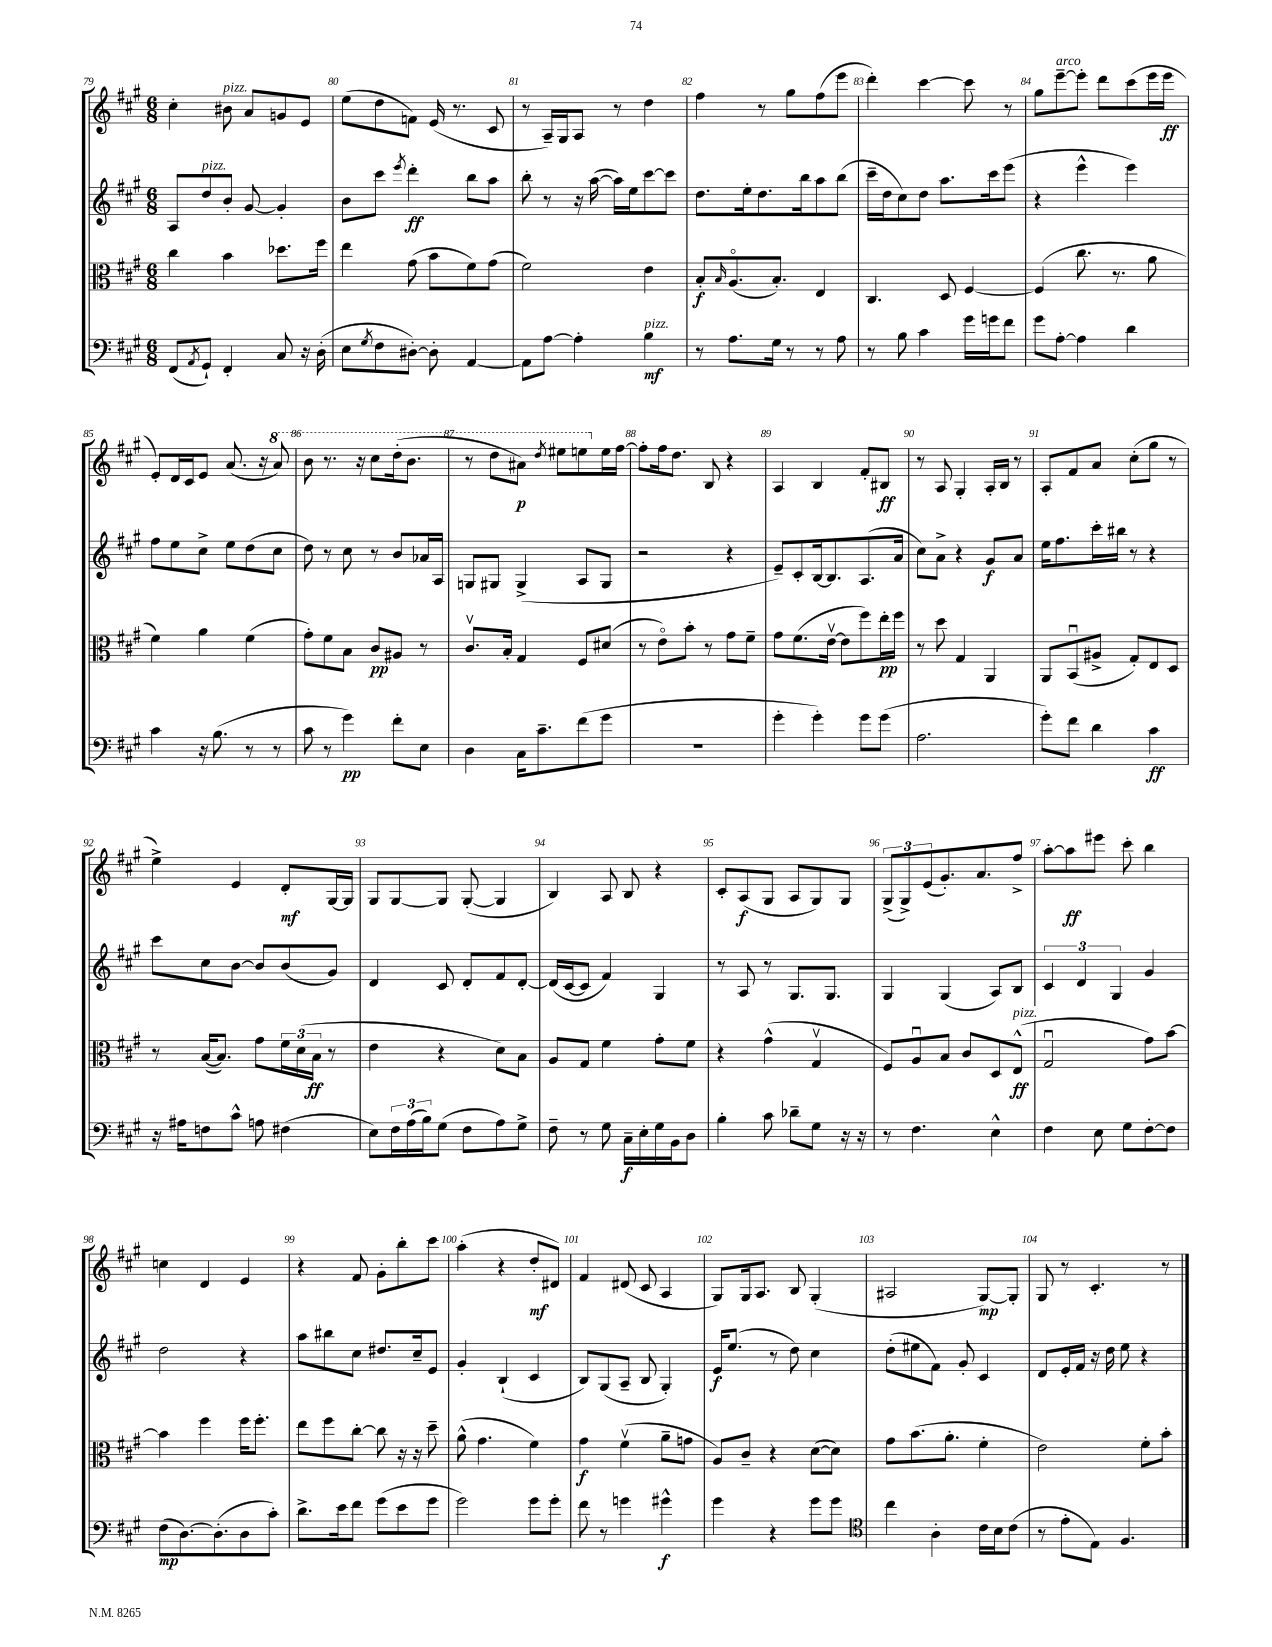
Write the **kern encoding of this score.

**kern	**kern	**kern	**kern
*staff4	*staff3	*staff2	*staff1
*clefF4	*clefC3	*clefG2	*clefG2
*k[f#c#g#]	*k[f#c#g#]	*k[f#c#g#]	*k[f#c#g#]
*M6/8	*M6/8	*M6/8	*M6/8
(8FF#	4cc#	8A	4cc#'
8qAA	.	.	.
8GG#`)	.	8dd	.
4FF#'	4b	8b'	8b#
.	.	[8g#	8a
8C#	8.dd-	4g#']	8g
16r	.	.	8e
(16D'	16ff#	.	.
=	=	=	=
8E	4ee	8b	(8ee
8qG#	.	.	.
8F#	.	8ccc#	8dd
.	.	8qeee	.
[8D#')	(8g#	4ddd'	8f)
8D#']	8b	.	(16e
.	.	.	8.r
[4AA	8f#)	8bb	.
.	(8g#	8aa	8c#
=	=	=	=
8AA]	2f#)	8bb'	8r
[8A	.	8r	16A~)
.	.	.	16G#
4A']	.	16r	8A
.	.	([16aa	.
.	.	16aa])	8r
.	.	16ee	.
4B	4e	[8ccc#	4dd
.	.	8ccc#]	.
=	=	=	=
8r	8B'	8.dd	4ff#
.	16qqB	.	.
8.A	(8.Ao	.	.
.	.	16ee'	.
.	.	8.dd	8r
16G#	8.B')	.	.
8r	.	.	8gg#
.	.	16bb	.
8r	4E	8aa	(8ff#
8A	.	(8bb	8eee
=	=	=	=
8r	4.C#	16ccc#~	4ddd')
.	.	16dd	.
8B	.	8cc#)	.
4c#	.	8dd	[4ccc#
.	8D	8.aa	.
16g#	[4F#	.	8ccc#]
16g	.	16ccc#	.
8f#	.	(8eee	8r
=	=	=	=
8g#	(4F#]	4r	8gg#
[8A'	.	.	[8eee~
4A]	8.cc#	4eee^^	8eee']
.	.	.	8ddd
.	8.r	.	.
4d	.	4eee)	(8ccc#
.	8a	.	16eee
.	.	.	16eee
=	=	=	=
4c#	4f#)	8ff#	8e')
.	.	8ee	16d
.	.	.	16c#
16r	4a	8cc#^	8e
(8.B	.	.	.
.	.	8ee	(8.a
8r	(4f#	(8dd	.
.	.	.	16r
8r	.	8cc#	8aa)
=	=	=	=
8c#	8g#')	8dd)	8bb
8r	8f#	8r	8.r
4g#)	8B	8cc#	.
.	.	.	16r
.	8c#	8r	8ccc#
8f#'	8A#	8b	(16ddd'
.	.	.	8.bb
8E	8r	16a-	.
.	.	16A	.
=	=	=	=
4D	8.c#v	8G	8r
.	.	8G#	8ddd
.	16B'	.	.
16C#	4G#	(4G#^	8aa#)
8.c#~	.	.	.
.	.	.	8qddd
.	.	.	8eee#
(8f#	8F#	8A	8eee
8g#	(8d#	8G#	16ee
.	.	.	[16ff#
=	=	=	=
2.r	8r	2r	8ff#']
.	8eo)	.	16ff#
.	.	.	8.dd
.	8b'	.	.
.	8r	.	8B
.	8g#	4r	4r
.	8f#~	.	.
=	=	=	=
4g#'	8g#	8e~)	4A
.	(8.f#	8c#'	.
4g#')	.	[16B	4B
.	[16ev	8.B]	.
.	8e]	.	.
8g#	8ff#)	(8.A	8f#'
(8g#	16ee'	.	8B#
.	16ff#	16a	.
=	=	=	=
2.A	8r	8cc#)	8r
.	8dd	8a^	8A
.	4G#	4r	4G#'
.	4AA	8g#	16A'
.	.	.	16B
.	.	8a	8r
=	=	=	=
8g#')	8AA	16ee	8A'
.	.	8.ff#	.
8f#	(8BBu	.	8f#
4d	8A#^	16ccc#'	8a
.	.	16bb#	.
.	8G#')	8r	(8cc#'
4c#	8E	4r	8gg#
.	8D	.	8r
=	=	=	=
16r	8r	8ccc#	4ee^)
16A#	.	.	.
8F	([16B	8cc#	.
.	8.B])	.	.
8c#^^	.	[8b	4e
8A	8g#	8b]	.
(4F#	24f#	(8b	8d'
.	(24d	.	.
.	24B	.	.
.	8r	8g#)	[16G#
.	.	.	16G#]
=	=	=	=
8E)	4e	4d	8G#
24F#	.	.	[8G#
(24A	.	.	.
24B)	.	.	.
(8G#	4r	8c#	8G#]
8F#	.	8d'	([8G#'
8A)	8d)	8f#	4G#]
8G#^	8B	[8d'	.
=	=	=	=
8F#~	8A	(16d]	4B)
.	.	[16c#	.
8r	8G#	8c#]	.
8G#	4f#	4f#)	8A
16C#~	.	.	8B
16E'	.	.	.
16G#	8g#'	4G#	4r
16BB	.	.	.
8D	8f#	.	.
=	=	=	=
4B'	4r	8r	8c#'
.	.	8A	(8A
8c#	(4g#^^	8r	8G#
8d-~	.	8.G#	8A
8G#	4G#v	.	8G#)
.	.	8.G#	.
16r	.	.	8G#
16r	.	.	.
=	=	=	=
8r	8F#)	4G#	(12G#^
.	.	.	12G#^)
4.F#	8Au	.	.
.	.	.	(12e
.	8B	(4G#	8.g#')
.	8c#	.	.
.	.	.	8.a
4E^^	8D	8A)	.
.	(8E^^	8B	8ff#^
=	=	=	=
4F#	2G#u	6c#	[8aa'
.	.	.	8aa]
.	.	6d	.
8E	.	.	8eee#
.	.	6G#	.
8G#	.	.	8ccc#'
[8F#'	8g#)	4g#	4bb
8F#]	[8b	.	.
=	=	=	=
(8F#	4b]	2dd	4cc
[8.D)	.	.	.
.	4ff#	.	4d
(8.D']	.	.	.
8D	16ff#	4r	4e
.	8.ff#'	.	.
8c#')	.	.	.
=	=	=	=
8.d^	8ee	8aa	4r
.	8ff#	8bb#	.
16e	.	.	.
8f#	[8cc#'	8cc#	8f#
(8g#	8cc#]	8.dd#	8g#'
8e	16r	.	8bb'
.	16r	16cc#~	.
8g#	8dd~	8e	8ccc#
=	=	=	=
2g#)	(8a^^	4g#'	(4aa'
.	4.g#	.	.
.	.	(4B`	4r
8g#	4f#)	4c#	8dd'
8g#'	.	.	8d#)
=	=	=	=
8f#	4g#	8B)	4f#
8r	.	(8G#	.
4g	(4f#v	8A~	(8d#
.	.	8B	8c#
4g#^^	8a~	4G#')	4A
.	8g	.	.
=	=	=	=
4g#	8A)	16e	8G#)
.	.	(8.ee	.
.	8c#~	.	16G#
.	.	.	8.A
4r	4r	8r	.
.	.	8dd)	8B
8g#	([8d	4cc#	(4G#'
8g#	8d])	.	.
=	=	=	=
*clefC4	*	*	*
4cc#	8g#	(8dd'	2A#
.	(8.b	8ee#	.
4A'	.	8f#)	.
.	8.a'	.	.
.	.	8g#'	.
16c#	4f#'	4c#	[8G#)
16B	.	.	.
(8c#	.	.	8G#']
=	=	=	=
8r	2e)	8d	8G#
8e'	.	16e'	8r
.	.	16f#	.
8E)	.	16r	4.c#'
.	.	16dd	.
4.F#	.	8ee	.
.	8f#'	4r	.
.	8b'	.	8r
==	==	==	==
*-	*-	*-	*-
